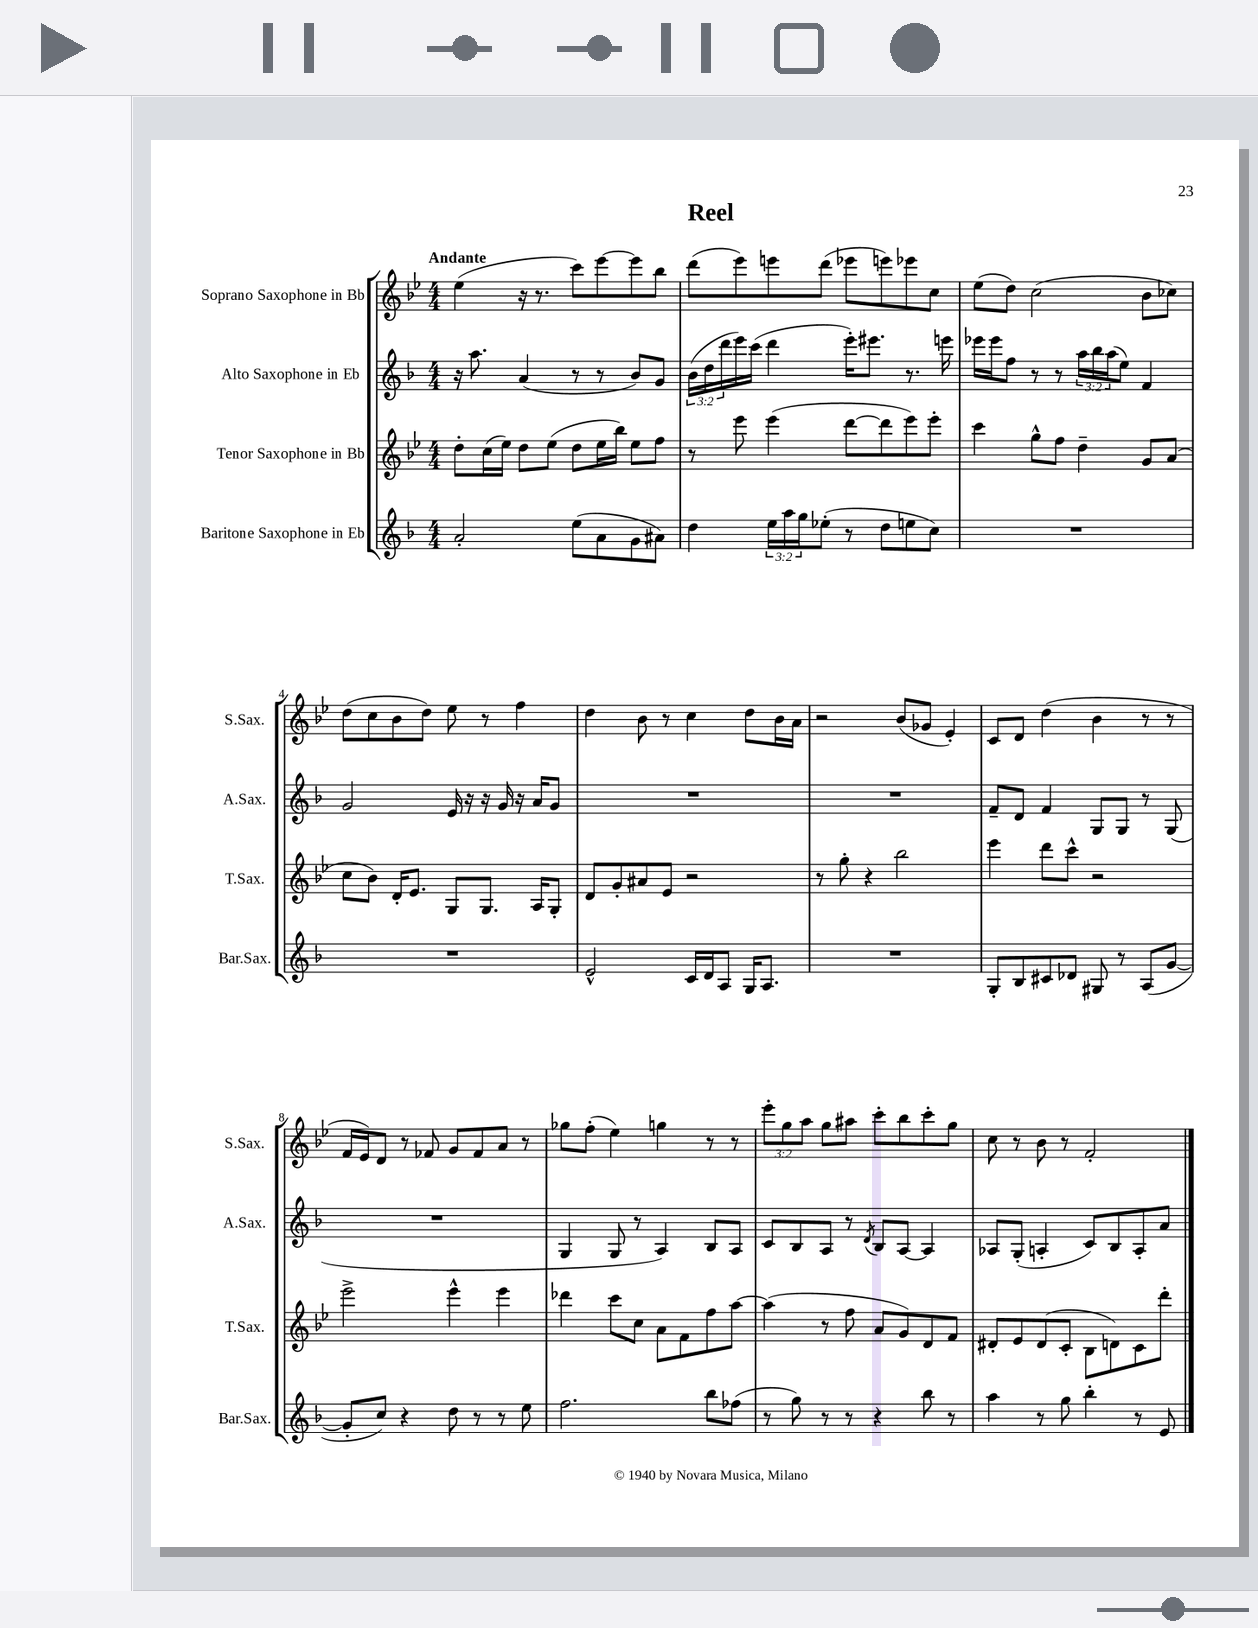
\header { title = "Reel" }
<<
\new StaffGroup <<
\new Staff = "s0" \with { instrumentName = "Soprano Saxophone in Bb" shortInstrumentName = "S.Sax." } {
    \clef treble \key bes \major \numericTimeSignature \time 4/4 \override Staff.TupletNumber.text = #tuplet-number::calc-fraction-text \tempo "Andante"
    ees''4( r16 r8. c'''8) ees'''8~ ees'''8 bes''8 |
    d'''8( ees'''8) e'''8 d'''8( ees'''8 e'''8) ees'''8 c''8 |
    ees''8( d''8) c''2( bes'8 ces''8) |
    d''8( c''8 bes'8 d''8) ees''8 r8 f''4 |
    d''4 bes'8 r8 c''4 d''8 bes'16 a'16 |
    r2 bes'8( ges'8 ees'4-.) |
    c'8 d'8 d''4( bes'4 r8 r8 |
    f'16 ees'16) d'8 r8 fes'8 g'8 fes'8 a'8 r8 |
    ges''8 f''8-.( ees''4) g''4 r8 r8 |
    \tuplet 3/2 { ees'''8-. g''8 a''8 } g''8 ais''8 c'''8-. bes''8 c'''8-. g''8 |
    c''8 r8 bes'8 r8 f'2-. \bar "|." |
}
\new Staff = "s1" \with { instrumentName = "Alto Saxophone in Eb" shortInstrumentName = "A.Sax." } {
    \clef treble \key f \major \numericTimeSignature \time 4/4 \override Staff.TupletNumber.text = #tuplet-number::calc-fraction-text
    r16 a''8. a'4( r8 r8 bes'8) g'8 |
    \tuplet 3/2 { bes'16( d''16 d'''16 } e'''16) c'''16( d'''4 e'''16-.) eis'''8. r8. e'''16 |
    ees'''16 ees'''16 f''8 r8 r8 \tuplet 3/2 { a''16 bes''16 a''16( } e''8) f'4 |
    g'2 e'16 r16 r16 g'16 r16 a'16 g'8 |
    R1 |
    R1 |
    f'8-- d'8 f'4 g8 g8 r8 g8( |
    R1 |
    g4 g8 r8 a4) bes8 a8 |
    c'8 bes8 a8 r8 \acciaccatura { d'8 } bes8 a8~ a4 |
    aes8 g8-.( a4-. c'8) bes8 a8-. a'8 \bar "|." |
}
\new Staff = "s2" \with { instrumentName = "Tenor Saxophone in Bb" shortInstrumentName = "T.Sax." } {
    \clef treble \key bes \major \numericTimeSignature \time 4/4
    d''8-. c''16( ees''16) d''8 ees''8( d''8 ees''16 bes''16) ees''8 f''8 |
    r8 ees'''8 ees'''4( d'''8~ d'''8 ees'''8) ees'''8-. |
    c'''4 g''8-^ f''8 d''4-- g'8 a'8( |
    c''8 bes'8) d'16-. ees'8. g8 g8. a16 g8-. |
    d'8 g'8-. ais'8 ees'8 r2 |
    r8 g''8-. r4 bes''2 |
    ees'''4 d'''8 c'''8-^ r2 |
    ees'''2-> ees'''4-^ ees'''4 |
    des'''4 c'''8 c''8 a'8 f'8 f''8 a''8~ |
    a''4( r8 f''8 a'8 g'8) d'8 f'8 |
    dis'8-. ees'8 dis'8( c'8-. bes8 d'8) c'8 d'''8-. \bar "|." |
}
\new Staff = "s3" \with { instrumentName = "Baritone Saxophone in Eb" shortInstrumentName = "Bar.Sax." } {
    \clef treble \key f \major \numericTimeSignature \time 4/4 \override Staff.TupletNumber.text = #tuplet-number::calc-fraction-text
    a'2-. e''8( a'8 g'8 ais'8) |
    d''4 \tuplet 3/2 { e''16 a''16 g''16 } ees''8-.( r8 d''8 e''8 c''8) |
    R1 |
    R1 |
    e'2-^ c'16 d'16 a8 g16 a8. |
    R1 |
    g8-. bes8 cis'8 des'8 gis8 r8 a8( g'8~ |
    g'8-. c''8) r4 d''8 r8 r8 e''8 |
    f''2. bes''8 fes''8( |
    r8 g''8) r8 r8 r4 bes''8 r8 |
    a''4 r8 g''8 bes''4-. r8 e'8 \bar "|." |
}
>>
>>
